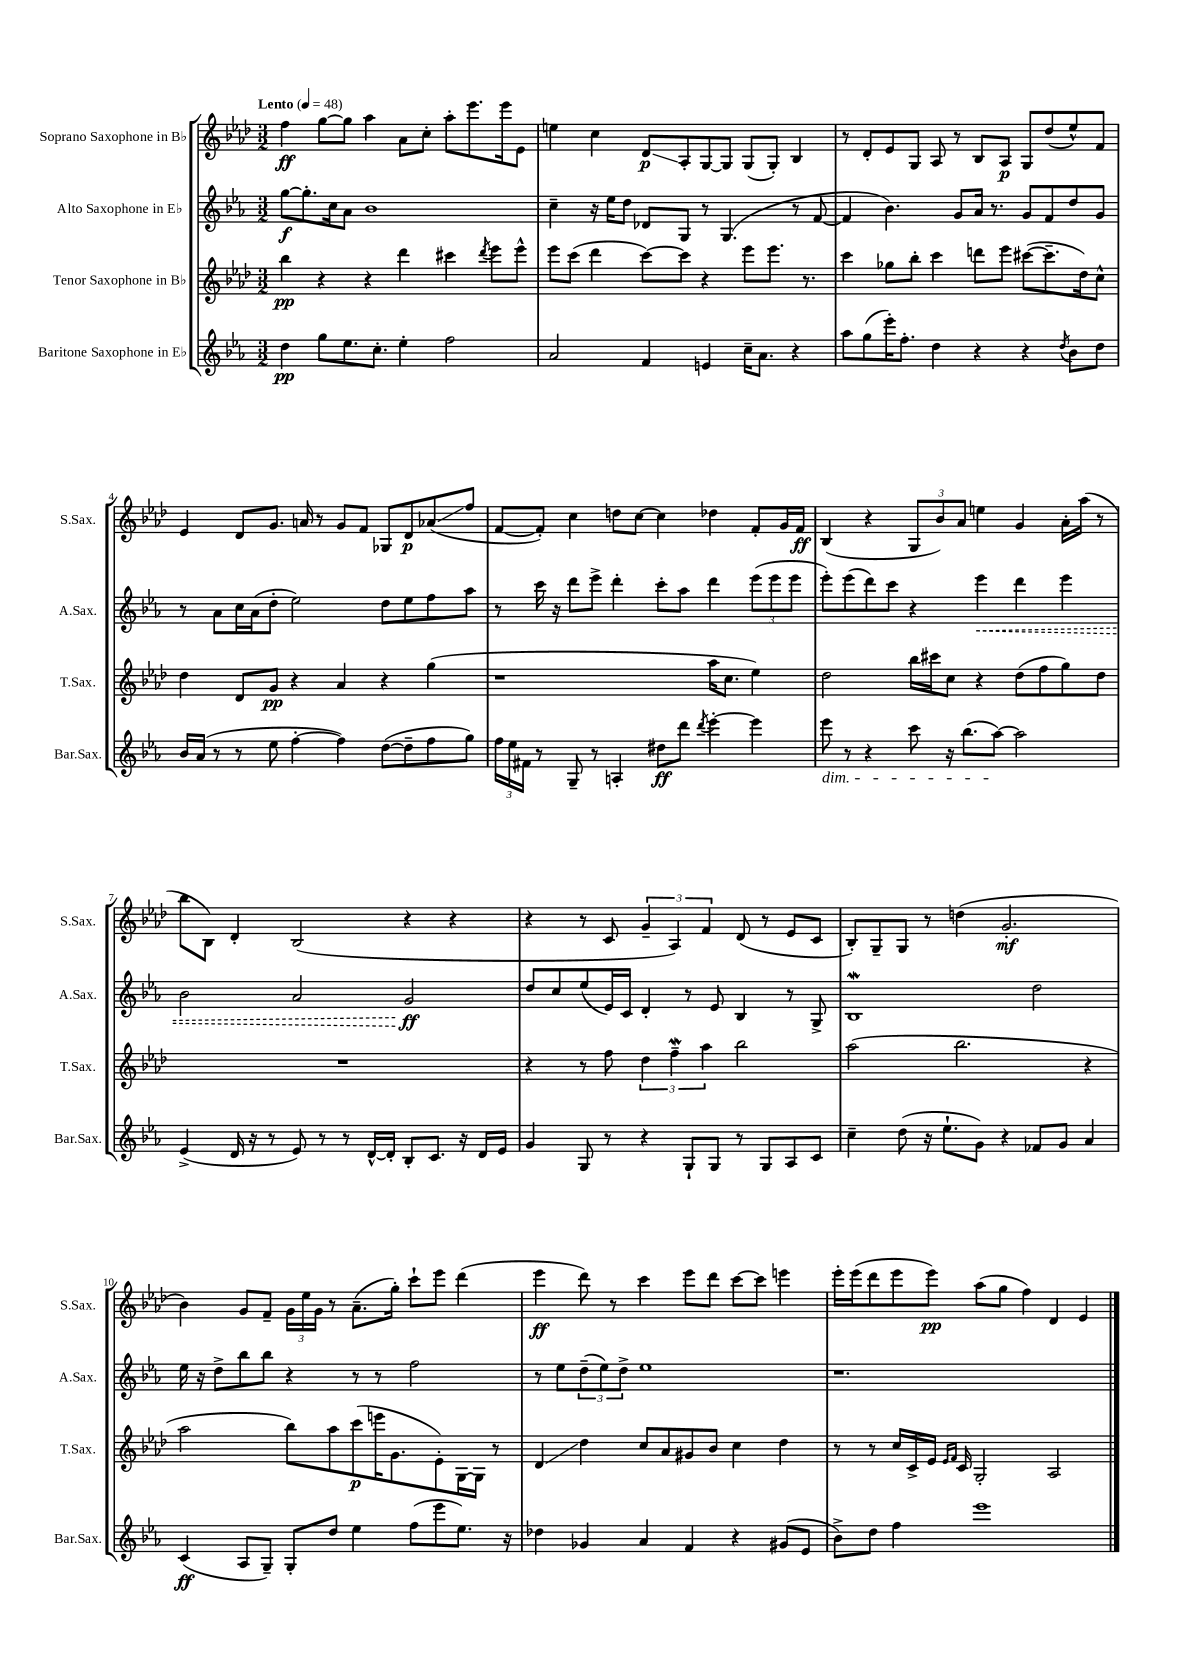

**kern	**kern	**kern	**kern
*staff4	*staff3	*staff2	*staff1
*clefG2	*clefG2	*clefG2	*clefG2
*k[b-e-a-]	*k[b-e-a-d-]	*k[b-e-a-]	*k[b-e-a-d-]
*M3/2	*M3/2	*M3/2	*M3/2
*MM48	*MM48	*MM48	*MM48
4dd	4bb-	[8gg	4ff
.	.	8.gg']	.
8gg	4r	.	[8gg
.	.	16cc	.
8.ee-	.	8a-	8gg]
.	4r	1b-	4aa-
8.cc'	.	.	.
4ee-'	4ddd-	.	8a-
.	.	.	8cc'
2ff	4ccc#	.	8aa-'
.	.	.	8.eee-
.	8qddd-	.	.
.	8eee-	.	.
.	.	.	16eee-
.	8eee-^^	.	8e-
=	=	=	=
2a-	8eee-	4cc~	4ee
.	(8ccc	.	.
.	4ddd-	16r	4cc
.	.	16ee-	.
.	.	8dd	.
4f	[8ccc)	8d-	8d-
.	8ccc]	8G	8A-'
4e	4r	8r	[8G
.	.	(4.G	8G]
16cc~	8eee-	.	(8G
8.a-	.	.	.
.	8.eee-	.	8G')
4r	.	8r	4B-
.	8.r	.	.
.	.	[8f	.
=	=	=	=
8aa-	4ccc	4f]	8r
(8gg	.	.	8d-'
16eee-')	8gg-	4.b-)	8e-
8.ff'	.	.	.
.	8bb-'	.	8G
4dd	4ccc	.	8A-
.	.	8g	8r
4r	8ddd	16a-	8B-
.	.	8.r	.
.	8eee-	.	8A-
4r	([8ccc#	8g	8G
.	8.ccc#~]	8f	(8dd-
8qdd	.	.	.
8b-	.	8dd	8ee-^^)
.	16dd-)	.	.
8dd	8cc^^	8g	8f
=	=	=	=
16b-	4dd-	8r	4e-
(16a-	.	.	.
8r	.	8a-	.
8r	8d-	16cc	8d-
.	.	(16a-	.
8ee-	8g	8dd'	8.g
[4ff'	4r	2ee-)	.
.	.	.	16a
.	.	.	8r
4ff])	4a-	.	8g
.	.	.	8f
([8dd	4r	8dd	8G-
8dd~]	.	8ee-	8d-
8ff	(4gg	8ff	(8a-
8gg)	.	8aa-	8ff
=	=	=	=
24ff	1r	8r	[8f
24ee-	.	.	.
24f#	.	.	.
8r	.	16ccc	8f'])
.	.	16r	.
8G~	.	8ddd	4cc
8r	.	8eee-^	.
4A'	.	4ddd'	8dd
.	.	.	[8cc
8dd#	.	8ccc'	4cc]
8ddd	.	8aa-	.
8qddd	.	.	.
[4eee-'	16aa-	4ddd	4dd-
.	8.cc	.	.
4eee-]	4ee-)	(12eee-	8f'
.	.	12eee-	.
.	.	.	16g
.	.	12eee-	.
.	.	.	16f
=	=	=	=
8eee-	2dd-	8eee-')	(4B-
8r	.	(8eee-	.
4r	.	8ddd)	4r
.	.	8ccc	.
8ccc	16bb-	4r	12G
.	16ccc#	.	.
.	.	.	12b-)
16r	8cc	.	.
.	.	.	12a-
(8.bb-	.	.	.
.	4r	4eee-	4ee
[8aa-)	.	.	.
2aa-]	(8dd-	4ddd	4g
.	8ff	.	.
.	8gg)	4eee-	16a-'
.	.	.	(16aa-
.	8dd-	.	8r
=	=	=	=
(4e-^	1.r	2b-	8bb-
.	.	.	8B-)
16d	.	.	4d-'
16r	.	.	.
8r	.	.	.
8e-)	.	2a-	(2B-
8r	.	.	.
8r	.	.	.
[16d^^	.	.	.
16d']	.	.	.
8B-'	.	2g	4r
8.c	.	.	.
.	.	.	4r
16r	.	.	.
16d	.	.	.
16e-	.	.	.
=	=	=	=
4g	4r	8dd	4r
.	.	8cc	.
8G	8r	(8ee-	8r
8r	8ff	16e-)	8c
.	.	16c	.
4r	6dd-	4d'	6g~
.	6ff~	.	6A-)
8G`	.	8r	.
.	6aa-	.	6f
8G	.	8e-	.
8r	2bb-	4B-	(8d-
8G	.	.	8r
8A-	.	8r	8e-
8c	.	8G^	8c
=	=	=	=
4cc~	(2aa-	1B-	8B-')
.	.	.	8G~
(8dd	.	.	8G
16r	.	.	8r
8.ee-`	.	.	.
.	2.bb-	.	(4dd
8g)	.	.	.
4r	.	.	2.g'
8f-	.	2dd	.
8g	.	.	.
4a-	4r	.	.
=	=	=	=
(4c	2aa-	16ee-	4b-)
.	.	16r	.
.	.	8dd^	.
8A-	.	8bb-	8g
8G~)	.	8bb-	8f~
8G'	8bb-)	4r	24g
.	.	.	24ee-
.	.	.	24g
8dd	8aa-	.	8r
4ee-	(8ccc	8r	(8.a-~
.	16eee	8r	.
.	8.g	.	16gg')
(8ff	.	2ff	8ccc`
8eee-	8e-')	.	8eee-
8.ee-)	[16G	.	(4ddd-
.	16G]	.	.
.	8r	.	.
16r	.	.	.
=	=	=	=
4dd-	4d-	8r	4eee-
.	.	8ee-	.
4g-	4dd-	(12dd~	8ddd-)
.	.	12ee-)	.
.	.	.	8r
.	.	12dd^	.
4a-	8cc	1ee-	4ccc
.	8a-	.	.
4f	8g#	.	8eee-
.	8b-	.	8ddd-
4r	4cc	.	[8ccc
.	.	.	8ccc]
(8g#	4dd-	.	4eee
8e-	.	.	.
=	=	=	=
8b-^)	8r	1.r	16eee-'
.	.	.	(16eee-
8dd	8r	.	8ddd-
4ff	16cc	.	8eee-
.	16c^	.	.
.	16e-	.	8eee-)
.	16qqe-	.	.
.	16qqf	.	.
.	16c	.	.
1eee-	2G'	.	(8aa-
.	.	.	8gg
.	.	.	4ff)
.	2A-	.	4d-
.	.	.	4e-
==	==	==	==
*-	*-	*-	*-
